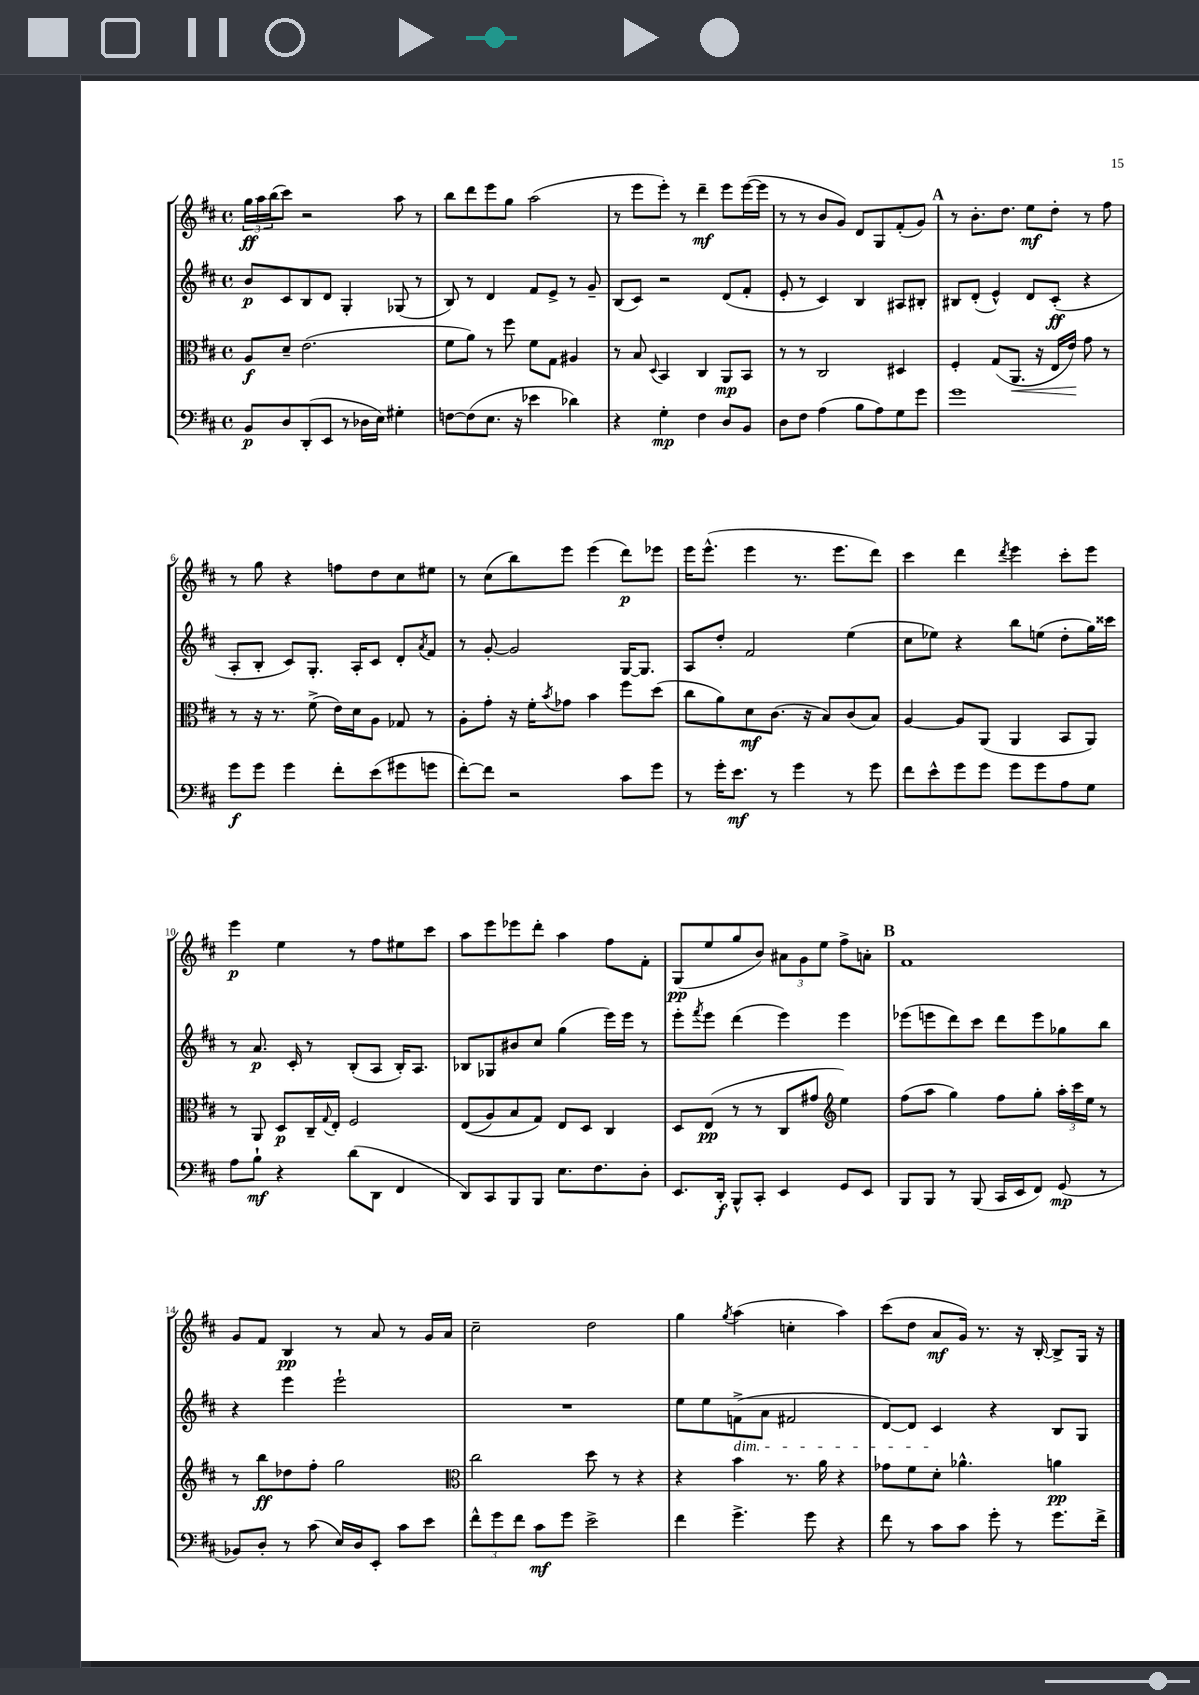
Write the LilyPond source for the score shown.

<<
\new StaffGroup <<
\new Staff = "s0" {
    \clef treble \key d \major \defaultTimeSignature \time 4/4
    \tuplet 3/2 { g''16\ff a''16 b''16( } cis'''8) r2 a''8 r8 |
    b''8 d'''8 e'''8 g''8 a''2( |
    r8 e'''8 e'''8-.) r8 d'''4--\mf e'''8 e'''16~( e'''16 |
    r8 r8 b'8 g'8) d'8 g8 fis'8-.( g'8) |
    \mark \markup { \bold "A" } r8 b'8.-. d''8. e''8\mf d''8-. r8 fis''8 |
    r8 g''8 r4 f''8 d''8 cis''8 eis''8 |
    r8 cis''8( b''8) e'''8 e'''4( d'''8\p) ees'''8 |
    e'''16 e'''8.-^( e'''4 r8. e'''8. d'''8) |
    cis'''4 d'''4 \acciaccatura { d'''8 } e'''4 cis'''8-. e'''8 |
    e'''4\p e''4 r8 fis''8 eis''8 cis'''8 |
    a''8 e'''8 ees'''8 d'''8-. a''4 fis''8 fis'8-. |
    g8\pp( e''8 g''8 b'8) \tuplet 3/2 { ais'8 g'8 e''8 } fis''8-> a'8-. |
    \mark \markup { \bold "B" } fis'1 |
    g'8 fis'8 b4\pp r8 a'8 r8 g'16 a'16 |
    cis''2-- d''2 |
    g''4 \acciaccatura { g''8 } a''4( c''4-. a''4) |
    cis'''8( d''8 a'8\mf g'16) r8. r16 b16~-. b8-> g16 r16 \bar "|." |
}
\new Staff = "s1" {
    \clef treble \key d \major \defaultTimeSignature \time 4/4
    b'8\p cis'8 b8 d'8 g4-. ges8( r8 |
    b8) r8 d'4 fis'8 e'8-> r8 g'8-- |
    b8( cis'8) r2 d'8( fis'8-. |
    e'8-. r8 cis'4) b4 ais8 bis8-. |
    \mark \markup { \bold "A" } bis8 d'8-.( e'4-^) d'8 cis'8-.\ff( r4 |
    a8-. b8-. cis'8) g8.-. a16-. cis'8 d'8-. \acciaccatura { a'8 } fis'8 |
    r8 g'8~-. g'2 g16~ g8. |
    a8 d''8-. fis'2 e''4( |
    cis''8 ees''8) r4 b''8 e''8( d''8-. g''16) cisis'''16 |
    r8 a'8.\p cis'16-. r8 b8-.( a8 b16-.) a8. |
    bes8 ges8 bis'8 cis''8 g''4( e'''16) e'''16 r8 |
    e'''8-. \acciaccatura { fis'''8 } e'''8 d'''4( e'''4) e'''4 |
    \mark \markup { \bold "B" } ees'''8( e'''8 d'''8) cis'''8 d'''8 e'''8 ges''8 b''8 |
    r4 e'''4 e'''2-! |
    R1 |
    e''8 e''8 f'8->\dim( a'8 fis'2 |
    d'8~) d'8 cis'4\! r4 b8 g8 \bar "|." |
}
\new Staff = "s2" {
    \clef alto \key d \major \defaultTimeSignature \time 4/4
    a8\f d'8-- e'2.( |
    fis'8 a'8) r8 fis''8 fis'8 g8 ais4 |
    r8 b8 \appoggiatura { d8 } b,4 cis4 a,8\mp b,8 |
    r8 r8 cis2 dis4 |
    \mark \markup { \bold "A" } fis4-. g8( a,8.\< r16 e16 e'16\!) g'8 r8 |
    r8 r16 r8. fis'8->( e'16) d'16 a8 ges8 r8 |
    a8-. g'8-. r16 fis'16-. \acciaccatura { b'8 } ges'8 b'4 fis''8 d''8( |
    cis''8 a'8) d'8\mf cis'8.( r16 b8) cis'8( b8) |
    a4~ a8 a,8( a,4 b,8 a,8) |
    r8 a,8 d8\p cis16-- \appoggiatura { g8 } e16-. fis2 |
    e8(\( a8) b8 g8\) e8 d8 cis4 |
    d8 e8\pp( r8 r8 cis8 gis'8 \clef treble e''4) |
    \mark \markup { \bold "B" } fis''8( a''8 g''4) fis''8 g''8-. \tuplet 3/2 { a''16-. cis'''16 e''16 } r8 |
    r8 b''8\ff des''8 fis''8-. g''2 |
    \clef alto cis''2 d''8 r8 r4 |
    r4 b'4 r8. a'16 r4 |
    ges'8 fis'8 d'8-. aes'4.-^ a'4\pp \bar "|." |
}
\new Staff = "s3" {
    \clef bass \key d \major \defaultTimeSignature \time 4/4
    b,8\p d8 d,8-.( e,8 r8 des16 e16) gis4-. |
    f8~ f8( e8. r16 ees'4 des'4) |
    r4 g4-.\mp fis4 d8 b,8 |
    d8 fis8 a4( b8 a8) g8 g'8 |
    \mark \markup { \bold "A" } g'1 |
    g'8\f g'8 g'4 fis'8-. e'8( gis'8 g'8 |
    fis'8~-.) fis'8 r2 cis'8 g'8 |
    r8 g'16-. e'8.\mf r8 g'4 r8 g'8 |
    fis'8 e'8-^ g'8 g'8 g'8 g'8 a8 g8 |
    a8 b8-!\mf r4 d'8( d,8 fis,4 |
    d,8) cis,8 b,,8 b,,8 e8. fis8. d8-. |
    e,8. d,16-.\f b,,8-^ cis,8-. e,4 g,8 e,8 |
    \mark \markup { \bold "B" } b,,8 b,,8 r8 b,,8( cis,16 e,16 fis,8) g,8\mp( r8 |
    bes,8) d8-. r8 cis'8( e16) d16 e,8-. cis'8 e'8 |
    \tuplet 3/2 { fis'8-^ g'8 fis'8 } cis'8\mf g'8 e'2-> |
    fis'4 g'4.-> g'8 r4 |
    fis'8 r8 cis'8 cis'8 g'8-. r8 g'8. fis'16-> \bar "|." |
}
>>
>>
